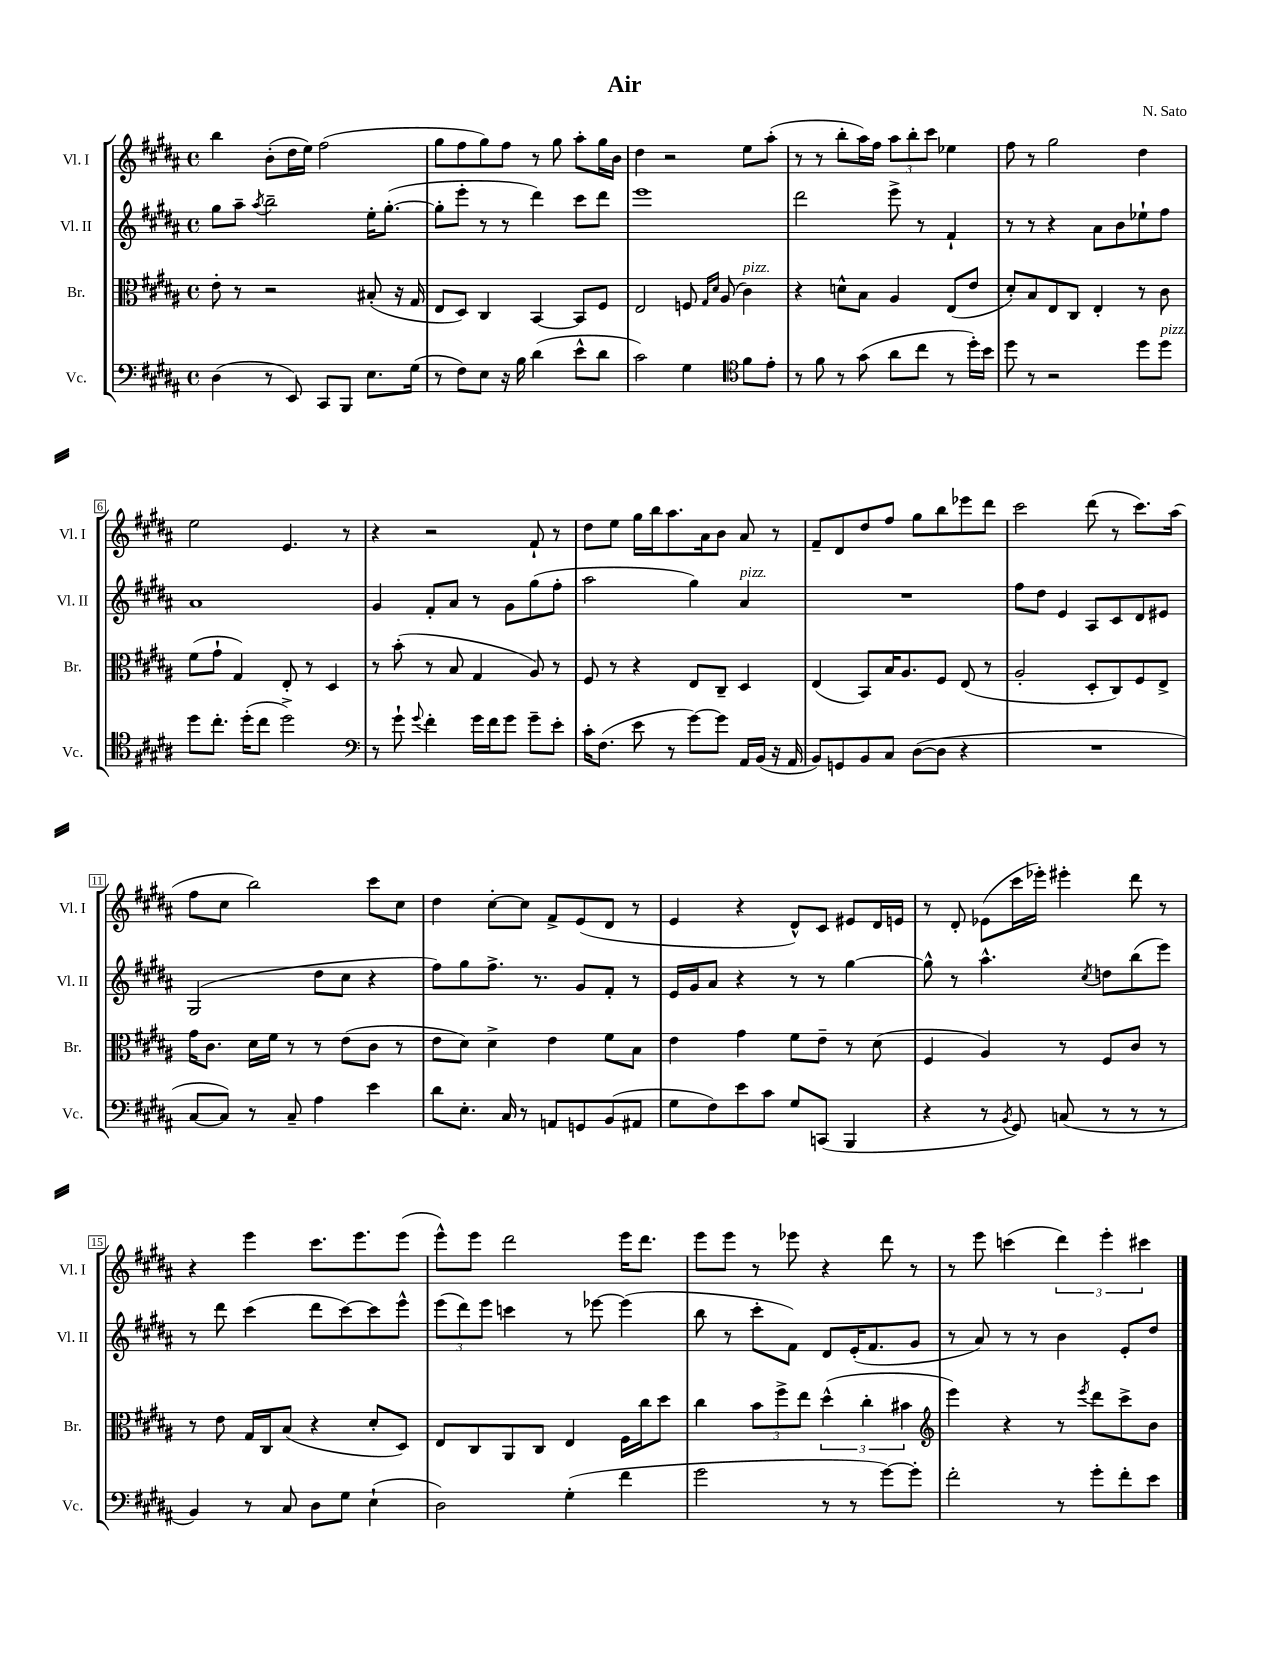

**kern	**kern	**kern	**kern
*part4	*part3	*part2	*part1
*staff4	*staff3	*staff2	*staff1
*I"Vc.	*I"Br.	*I"Vl. II	*I"Vl. I
*I'Vc.	*I'Br.	*I'Vl. II	*I'Vl. I
*clefF4	*clefC3	*clefG2	*clefG2
*k[f#c#g#d#a#]	*k[f#c#g#d#a#]	*k[f#c#g#d#a#]	*k[f#c#g#d#a#]
*M4/4	*M4/4	*M4/4	*M4/4
*met(c)	*met(c)	*met(c)	*met(c)
=1	=1	=1	=1
(4D#\	8e'\	8gg#\L	4bb\
.	8r	8aa#~\J	.
.	.	8qaa#/	.
8r	2r	2bb~\	(8b'\L
8EE/)	.	.	16dd#\L
.	.	.	16ee\JJ)
8CC#/L	.	.	(2ff#\
8BBB/J	.	.	.
8.E\L	(8B#X'/	16ee'\KL	.
.	.	([8.gg#'\J	.
.	16r	.	.
(16G#\Jk	16G#/	.	.
=2	=2	=2	=2
8r	8E/L	8gg#'\L]	8gg#\L
8F#\L)	8D#/J)	8eee'\J	8ff#\
8E\J	4C#/	8r	8gg#\)
16r	.	8r	8ff#\J
16B\	.	.	.
(4d#\	[4BB/	4ddd#\)	8r
.	.	.	8gg#\
8e^^\L	8BB/L]	8ccc#\L	8aa#'\L
8d#\J	8F#/J	8ddd#\J	16gg#\L
.	.	.	16b\JJ
=3	=3	=3	=3
2c#\)	2E/	1eee	4dd#\
.	.	.	2r
4G#\	8Fn/	.	.
.	16qqG#/LL	.	.
.	16qqd#/JJ	.	.
.	(8A#/	.	.
*clefC4	*	*	*
!	!LO:TX:a:i:t=pizz.	!	!
8f#\L	4c#\)	.	8ee\L
8e'\J	.	.	(8aa#'\J
=4	=4	=4	=4
8r	4r	2ddd#\	8r
8f#\	.	.	8r
8r	8dn^^\L	.	8bb'\L
(8g#\	8B\J	.	16aa#\L)
.	.	.	16ff#\JJ
8a#\L	4A#/	8eee^\	12aa#\L
.	.	.	12bb'\
8cc#\J	.	8r	.
.	.	.	12ccc#\J
8r	(8E/L	4f#`/	4ee-X\
16dd#'\LL)	8e/J	.	.
16b\JJ	.	.	.
=5	=5	=5	=5
8dd#\	8d#'/L)	8r	8ff#\
8r	8B/	8r	8r
2r	8E/	4r	2gg#\
.	8C#/J	.	.
.	4E'/	8a#\L	.
.	.	8b\	.
8dd#\L	8r	8ee-X`\	4dd#\
!LO:TX:a:i:t=pizz.	!	!	!
8dd#\J	8c#\	8ff#\J	.
!!LO:LB:g=z
=6	=6	=6	=6
8dd#\L	(8f#\L	1a#	2ee\
8.cc#'\J	8g#`\J	.	.
.	4G#/)	.	.
(16dd#'\KL	.	.	.
8cc#\J	.	.	.
2dd#^\)	8E'/	.	4.e/
.	8r	.	.
.	4D#/	.	.
.	.	.	8r
=7	=7	=7	=7
*clefF4	*	*	*
8r	8r	4g#/	4r
8g#`\	(8b'\	.	.
8qqg#/	.	.	.
4f#'\	8r	8f#'/L	2r
.	8B/	8a#/J	.
16g#\LL	4G#/	8r	.
16f#\J	.	.	.
8g#\J	.	8g#\L	.
8g#~\L	8A#/)	(8gg#\	8f#`/
8e'\J	8r	8ff#'\J	8r
=8	=8	=8	=8
16c#'\KL	8F#/	2aa#\	8dd#\L
(8.F#\J	.	.	.
.	8r	.	8ee\J
8e\	4r	.	16gg#\LL
.	.	.	16bb\J
8r	.	.	8.aa#\
[8g#\L)	8E/L	4gg#\)	.
.	.	.	16a#\k
8g#\J]	8C#~/J	.	8b\J
!	!	!LO:TX:a:i:t=pizz.	!
16AA#/LL	4D#/	4a#/	8a#/
(16BB/JJ	.	.	.
16r	.	.	8r
16AA#/	.	.	.
=9	=9	=9	=9
8BB/L)	(4E/	1r	8f#~/L
8GGn/	.	.	8d#/
8BB/	8BB/L)	.	8dd#/
8C#/J	16B/K	.	8ff#/J
.	8.A#/	.	.
([8D#\L	.	.	8gg#\L
8D#\J]	8F#/J	.	8bb\
4r	(8E/	.	8eee-X\
.	8r	.	8ddd#\J
=10	=10	=10	=10
1r	2A#'/	8ff#\L	2ccc#\
.	.	8dd#\J	.
.	.	4e/	.
.	8D#'/L	8A#/L	(8ddd#\
.	8C#/)	8c#/	8r
.	8F#/	8d#/	8.ccc#\L)
.	8E^/J	8e#X/J	.
.	.	.	(16aa#\Jk
!!LO:LB:g=z
=11	=11	=11	=11
[8C#/L	16g#\KL	(2G#/	8ff#\L
.	8.c#\J	.	.
8C#/J])	.	.	8cc#\J
8r	16d#\LL	.	2bb\)
.	16f#\JJ	.	.
8C#~/	8r	.	.
4A#\	8r	8dd#\L	.
.	(8e\L	8cc#\J	.
4e\	8c#\J	4r	8ccc#\L
.	8r	.	8cc#\J
=12	=12	=12	=12
8d#\L	8e\L	8ff#\L)	4dd#\
8.E'\J	8d#\J)	8gg#\	.
.	4d#^\	8.ff#^\J	[8cc#'\L
16C#/	.	.	.
8r	.	.	8cc#\J]
.	.	8.r	.
8AAn/L	4e\	.	8f#^/L
8GGn/	.	8g#/L	(8e/
(8BB/	8f#\L	8f#'/J	8d#/J
8AA#X/J	8B\J	8r	8r
=13	=13	=13	=13
8G#\L	4e\	16e/LL	4e/
.	.	16g#/J	.
8F#\)	.	8a#/J	.
8e\	4g#\	4r	4r
8c#\J	.	.	.
8G#/L	8f#\L	8r	8d#^^/L)
(8CCn/J	8e~\J	8r	8c#/J
4BBB/	8r	[4gg#\	8e#X/L
.	(8d#\	.	16d#/L
.	.	.	16en/JJ
=14	=14	=14	=14
4r	4F#/	8gg#^^\]	8r
.	.	8r	8d#'/
8r	4A#/)	4.aa#^^\	(8e-X\L
8qBB/	.	.	.
8GG#/)	.	.	16ccc#\L
.	.	.	16eee-X'\JJ)
(8Cn/	8r	.	4eee#X'\
.	.	8qcc#/	.
8r	8F#/L	8ddn\L	.
8r	8c#/J	(8bb\	8ddd#\
8r	8r	8eee\J)	8r
!!LO:LB:g=z
=15	=15	=15	=15
4BB/)	8r	8r	4r
.	8e\	8ddd#\	.
8r	16G#/LL	(4ccc#\	4eee\
.	16C#/J	.	.
8C#/	(8B/J	.	.
8D#\L	4r	8ddd#\L	8.ccc#\L
8G#\J	.	[8ccc#\)	.
.	.	.	8.eee\
(4E`\	8d#'/L	8ccc#\]	.
.	8D#/J)	8eee^^\J	(8eee\J
=16	=16	=16	=16
2D#\)	8E/L	(12eee\L	8eee^^\L)
.	.	12ddd#\)	.
.	8C#/	.	8eee\J
.	.	12eee\J	.
.	8AA#/	4cccn\	2ddd#\
.	8C#/J	.	.
(4G#'\	4E/	8r	.
.	.	[8eee-X\	.
4f#\	16F#\LL	(4eee-\]	16eee\KL
.	16cc#\J	.	8.ddd#\J
.	8dd#\J	.	.
=17	=17	=17	=17
2g#\	4cc#\	8bb\	8eee\L
.	.	8r	8eee\J
.	12b\L	8ccc#'\L	8r
.	12ff#^\	.	.
.	.	8f#\J)	8eee-X\
.	12ee\J	.	.
8r	(6dd#^^\	8d#/L	4r
8r	.	(16e'/K	.
.	6cc#'\	.	.
.	.	8.f#/	.
[8g#\L)	.	.	8ddd#\
.	6b#X\	.	.
8g#'\J]	.	8g#/J	8r
=18	=18	=18	=18
*	*clefG2	*	*
2f#'\	4eee\)	8r	8r
.	.	8a#/)	8eee\
.	4r	8r	(4cccn\
.	.	8r	.
8r	8r	4b\	6ddd#\)
.	8qeee/	.	.
8g#'\L	8ddd#\L	.	.
.	.	.	6eee'\
8f#'\	8ccc#^\	8e'/L	.
.	.	.	6ccc#X\
8e\J	8b\J	8dd#/J	.
==	==	==	==
*-	*-	*-	*-
